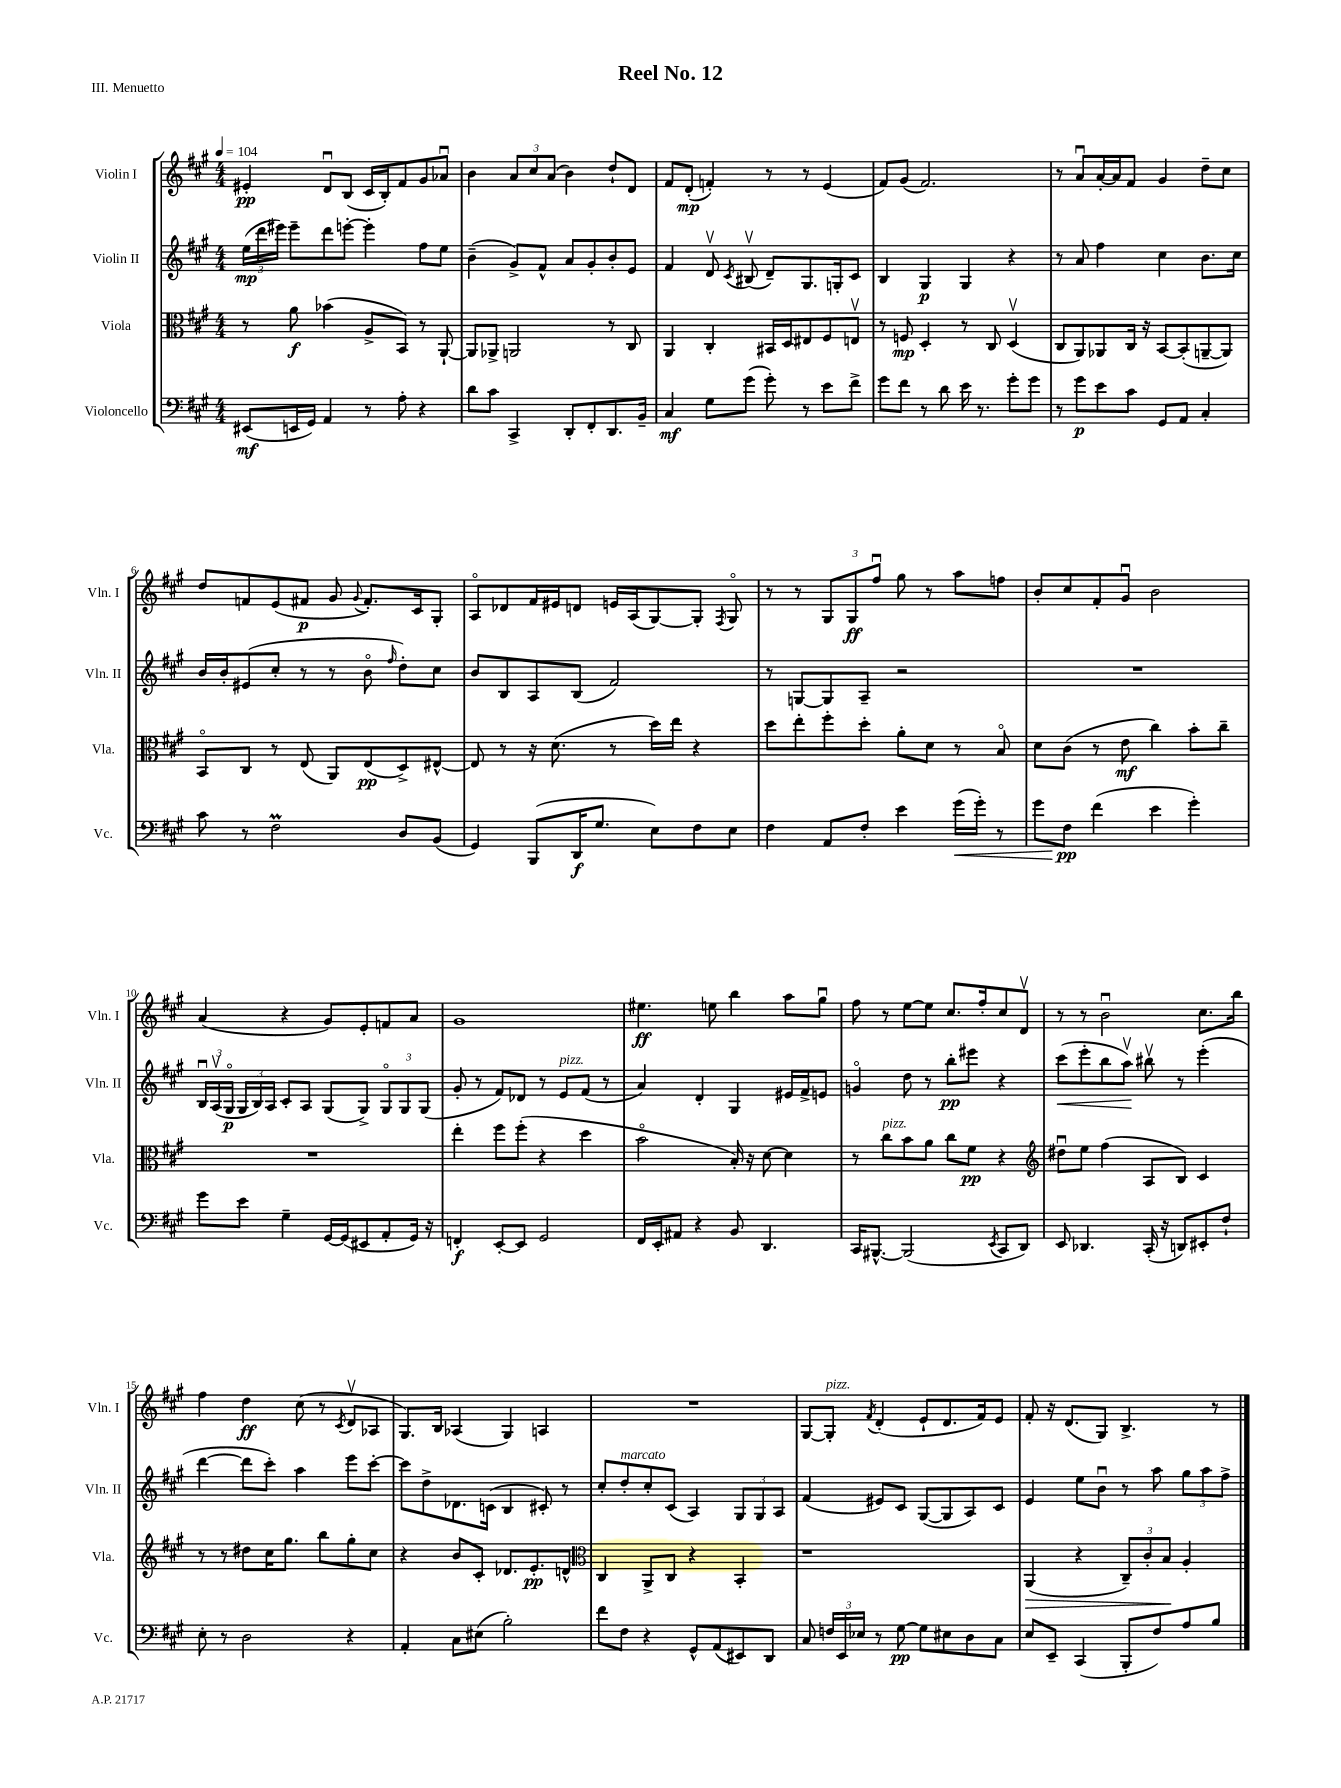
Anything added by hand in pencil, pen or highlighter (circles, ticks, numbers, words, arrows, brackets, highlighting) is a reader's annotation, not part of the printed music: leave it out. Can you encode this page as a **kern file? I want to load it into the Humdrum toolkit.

**kern	**kern	**kern	**kern
*staff4	*staff3	*staff2	*staff1
*clefF4	*clefC3	*clefG2	*clefG2
*k[f#c#g#]	*k[f#c#g#]	*k[f#c#g#]	*k[f#c#g#]
*M4/4	*M4/4	*M4/4	*M4/4
*MM104	*MM104	*MM104	*MM104
(8EE#/L	8r	(24ee\LL	4e#'/
.	.	24ddd\	.
.	.	24eee#\JJ)	.
16EE/L	8a\	8eee#~\L	.
16GG#/JJ)	.	.	.
4AA/	(4b-\	8ddd\	8du/L
.	.	[8eee'\J	(8B/J
8r	8A^/L	4eee'\]	16c#/LL
.	.	.	16B'/J)
8A'\	8BB/J)	.	8f#/
4r	8r	8ff#\L	8g#/
.	[8AA`/	8ee\J	8a-u/J
=	=	=	=
8d\L	8AA/]L	(4b~\	4b\
8c#\J	8AA-^/J	.	.
4CC#^/	2AA/	8g#^/L)	12a/L
.	.	.	12cc#/
.	.	8f#^^/J	.
.	.	.	(12a/J
8DD'/L	.	8a/L	4b\)
8FF#'/	.	8g#'/	.
8.DD/	8r	8b'/	8dd`/L
.	8C#/	8e/J	8d/J
16BB~/Jk	.	.	.
=	=	=	=
4C#/	4AA/	4f#/	8f#/L
.	.	.	(8d'/J
8G#\L	4C#'/	8dv/	4f'/)
.	.	8qc#/	.
(8g#\J	.	(8B#v/	.
8g#'\)	16BB#/LL	8d~/L)	8r
.	16D/J	.	.
8r	8E#/	8.G#/	8r
8e\L	8F#/	.	(4e/
.	.	16G'/k	.
8f#^\J	8Ev/J	8c#/J	.
=	=	=	=
8g#\L	8r	4B/	8f#/L)
8f#\J	8F/	.	(8g#/J
8r	4D'/	4G#/	2.f#/)
8d\	.	.	.
16e\	8r	4G#/	.
8.r	.	.	.
.	8C#/	.	.
8g#'\L	(4Dv/	4r	.
8g#\J	.	.	.
=	=	=	=
8r	8C#/L	8r	8r
8g#\L	8AA/)	8a/	8au/L
8e\	8AA-/	4ff#\	[16a'/L
.	.	.	16a/]J
8c#\J	16C#/Jk	.	8f#/J
.	16r	.	.
8GG#/L	[8BB/L	4cc#\	4g#/
8AA/J	(8BB'/]	.	.
4C#'/	[8AA~/	8.b\L	8dd~\L
.	8AA/]J)	.	8cc#\J
.	.	16cc#\Jk	.
=	=	=	=
8c#\	8BBo/L	16b/LL	8dd/L
.	.	16b'/J	.
8r	8C#/J	(8e#/	8f/
2F#\	8r	8cc#'/J	(8e/
.	(8E/	8r	8f#/J
.	8AA/L)	8r	8g#/
.	.	.	8qqg#/
.	(8E/	8bo\	8.f#'/L)
.	.	16qqff#/	.
8D/L	8D^/)	8dd'\L)	.
.	.	.	16c#/k
(8BB/J	[8E#^^/J	8cc#\J	8G#'/J
=	=	=	=
4GG#/)	8E#/]	8b/L	8Ao/L
.	8r	8B/	8d-/
(8BBB/L	16r	8A/	16f#/L
.	(8.d\	.	16e#/J
16DD/K	.	(8B/J	8d/J
8.G#/J	.	.	.
.	8r	2f#/)	16e/LL
.	.	.	(16A/J
8E\L)	16dd\LL)	.	[8G#/)
.	16ee\JJ	.	.
8F#\	4r	.	8G#'/]J
.	.	.	8qF#/
8E\J	.	.	8G#o/
=	=	=	=
4F#\	8dd\L	8r	8r
.	8ee'\	[8G/L	8r
8AA/L	8ff#'\	8G/]	12G#/L
.	.	.	12G#/
8F#'/J	8dd'\J	8A~/J	.
.	.	.	12ff#u/J
4e\	8a'\L	2r	8gg#\
.	8d\J	.	8r
(16g#\LL	8r	.	8aa\L
16g#'\JJ)	.	.	.
8r	8Bo/	.	8ff\J
=	=	=	=
8g#\L	8d\L	1r	8b'/L
8F#\J	(8c#\J	.	8cc#/
(4f#\	8r	.	8f#'/
.	8e\	.	8g#u/J
4e\	4cc#\)	.	2b\
4g#'\)	8b'\L	.	.
.	8cc#~\J	.	.
=	=	=	=
8g#\L	1r	24Bu/LL	(4a/
.	.	(24Av/	.
.	.	24G#o/JJ	.
8e\J	.	24G#/LL	.
.	.	24B/)	.
.	.	24A/JJ	.
4G#~\	.	8c#'/L	4r
.	.	8A/J	.
[16GG#/LL	.	(8G#/L	8g#/L)
(16GG#/]J	.	.	.
8EE#/	.	8G#^/J)	8e'/
8AA'/	.	12G#o/L	8f/
.	.	12G#/	.
16GG#/Jk)	.	.	8a/J
.	.	(12G#/J	.
16r	.	.	.
=	=	=	=
4FF'/	4ee'\	8g#'/	1g#
.	.	8r	.
[8EE'/L	8ff#\L	8f#/L)	.
8EE/]J	(8ff#'\J	8d-/J	.
2GG#/	4r	8r	.
.	.	8e/L	.
.	4dd\	(8f#/J	.
.	.	8r	.
=	=	=	=
16FF#/LL	2bo\	4a/)	4.ee#\
16EE'/J	.	.	.
8AA#/J	.	.	.
4r	.	4d'/	.
.	.	.	8ee\
8BB/	16B'/)	4G#/	4bb\
.	16r	.	.
4.DD/	[8d\	.	.
.	4d\]	16e#/LL	8aa\L
.	.	16f#^/J	.
.	.	8e/J	8gg#u\J
=	=	=	=
16CC#/LK	8r	4go/	8ff#\
[8.BBB#^^/J	.	.	.
.	8cc#\L	.	8r
(2BBB#/]	8b\	8dd\	[8ee\L
.	8a\J	8r	8ee\]J
.	8cc#\L	8bb'\L	8.cc#/L
.	8f#\J	8eee#\J	.
.	.	.	16ff#'/k
8qEE/	.	.	.
8CC#/L	4r	4r	8cc#/
8DD/J)	.	.	8dv/J
=	=	=	=
*	*clefG2	*	*
8EE/	8dd#u\L	(8ccc#\L	8r
4.DD-/	8ee\J	8eee'\	8r
.	(4ff#\	8bb\	2bu\
.	.	8aav\J)	.
(16CC#'/	8A/L	8bb#v\	.
16r	.	.	.
8DD/L)	8B/J)	8r	.
8EE#'/	4c#/	(4eee'\	8.cc#\L
8F#`/J	.	.	.
.	.	.	16bb\Jk
=	=	=	=
8E'\	8r	[4ddd\	4ff#\
8r	8r	.	.
2D\	8dd#\L	8ddd\]L	4dd\
.	16cc#\K	8ccc#'\J)	.
.	8.gg#\J	.	.
.	.	4aa\	(8cc#\
.	8bb\L	.	8r
.	.	.	8qc#/
4r	8gg#'\	8eee\L	8dv/L
.	8cc#\J	[8ccc#'\J	8A-/J
=	=	=	=
4AA'/	4r	8ccc#\]L	8.G#/L)
.	.	8dd^\	.
.	.	.	16B/Jk
8C#\L	8b/L	8.d-\	(4A-/
(8E#\J	8c#'/J	.	.
.	.	(16c\Jk	.
2B'\)	8.d-/L	4B/	4G#/)
.	8.e'/	.	.
.	.	8c#'/)	4A/
.	8d^^/J	8r	.
=	=	=	=
*	*clefC3	*	*
8f#\L	4C#/	8cc#'/L	1r
8F#\J	.	8dd'/	.
4r	8AA^/L	8cc#'/	.
.	8C#/J	(8c#/J	.
8GG#^^/L	4r	4A/)	.
(8AA/	.	.	.
8EE#/)	4BB'/	12G#/L	.
.	.	12G#/	.
8DD/J	.	.	.
.	.	12A/J	.
=	=	=	=
8C#/	1r	(4f#/	[8G#/L
24F/LL	.	.	8G#'/]J
24EE/	.	.	.
24E-/JJ	.	.	.
.	.	.	8qf#/
8r	.	8e#/L)	(4d'/
[8G#\	.	8c#/J	.
8G#\]L	.	([8G#/L	8e`/L
8E#\	.	8G#/]	8.d/
8D\	.	8A/)	.
.	.	.	16f#/k)
8C#\J	.	8c#/J	8e/J
=	=	=	=
8E/L	(4AA/	4e/	8f#'/
8EE~/J	.	.	16r
.	.	.	(8.d/L
(4CC#/	4r	8ee\L	.
.	.	8bu\J	8G#/J)
8BBB'/L	12C#~/L)	8r	4.B^/
.	12c#'/	.	.
8F#/)	.	8aa\	.
.	12B/J	.	.
8A/	4A'/	12gg#\L	.
.	.	12aa\	.
8B/J	.	.	8r
.	.	12ff#^\J	.
==	==	==	==
*-	*-	*-	*-
